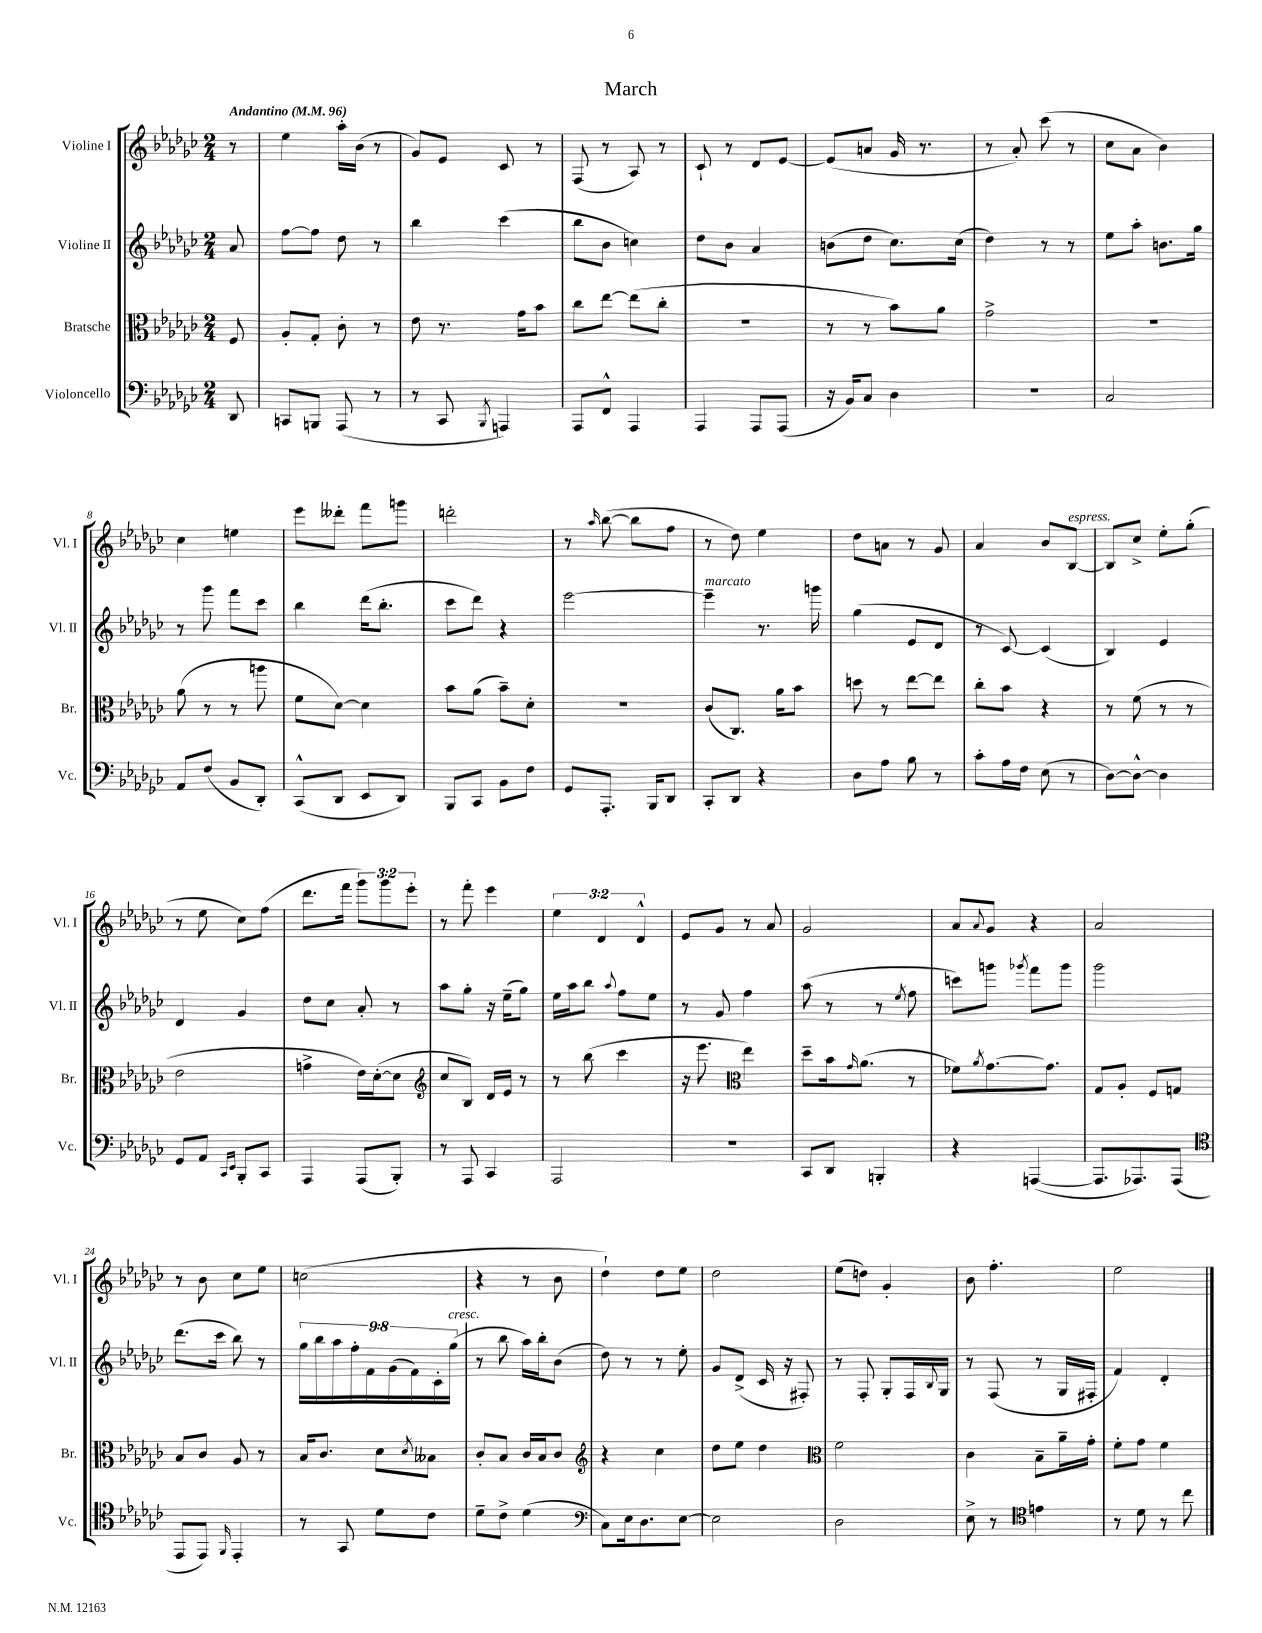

**kern	**kern	**kern	**kern
*staff4	*staff3	*staff2	*staff1
*clefF4	*clefC3	*clefG2	*clefG2
*k[b-e-a-d-g-c-]	*k[b-e-a-d-g-c-]	*k[b-e-a-d-g-c-]	*k[b-e-a-d-g-c-]
*M2/4	*M2/4	*M2/4	*M2/4
*MM96	*MM96	*MM96	*MM96
8DD-/	8F/	8a-/	8r
=	=	=	=
8CC/L	8A-'/L	[8ff\L	4ee-\
8BBB/J	8G-'/J	8ff\]J	.
(8AAA-/	8c-'\	8dd-\	16aa-'\LL
.	.	.	(16b-\JJ
8r	8r	8r	8r
=	=	=	=
8r	8e-\	4bb-\	8g-/L)
8CC-/	8.r	.	8e-/J
8qBBB-/	.	.	.
4AAA/)	.	(4ccc-\	8c-/
.	16g-\LK	.	.
.	8b-\J	.	8r
=	=	=	=
8AAA-/L	8cc-\L	8bb-\L	(8F/
8FF^^/J	[8ee-\J	8b-\J	8r
4AAA-/	(8ee-\]L	4cc\)	8A-/)
.	8cc-'\J	.	8r
=	=	=	=
4AAA-/	2r	8dd-\L	8c-`/
.	.	8b-\J	8r
8AAA-/L	.	4a-/	8d-/L
(8AAA-/J	.	.	[8e-/J
=	=	=	=
16r	8r	(8b\L	(8e-/]L
16BB-/LK)	.	.	.
8C-/J	8r	8dd-\J	8a/J
4D-\	8b-\L)	8.cc-\L)	16g-/
.	.	.	8.r
.	8a-\J	.	.
.	.	(16cc-\Jk	.
=	=	=	=
2r	2g-^\	4dd-\)	8r
.	.	.	8a-'/)
.	.	8r	(8ccc-\
.	.	8r	8r
=	=	=	=
2C-/	2r	8ee-\L	8cc-\L
.	.	8aa-'\J	8a-\J
.	.	8.b\L	4b-\)
.	.	16gg-\Jk	.
=	=	=	=
8AA-/L	(8a-\	8r	4cc-\
(8F/J	8r	8ggg-\	.
8BB-/L	8r	8fff\L	4ee\
8DD-'/J)	8aa\	8ccc-\J	.
=	=	=	=
(8CC-^^/L	8f\L	4bb-\	8eee-\L
8DD-/J	[8d-\J)	.	8ddd--'\J
8EE-/L	4d-\]	(16ddd-\LK	8fff\L
.	.	8.bb-'\J	.
8DD-/J)	.	.	8ggg\J
=	=	=	=
8BBB-/L	8b-\L	8ccc-\L	2ddd'\
8CC-/J	(8a-\J	8ddd-\J)	.
8BB-\L	8b-~\L)	4r	.
8F\J	8d-'\J	.	.
=	=	=	=
8GG-/L	2r	[2eee-\	8r
.	.	.	16qqaa-/
8.AAA-'/J	.	.	([8bb-\
.	.	.	8bb-\]L
16BBB-/LK	.	.	.
8DD-/J	.	.	8ff\J
=	=	=	=
8CC-'/L	(8c-/L	4eee-~\]	8r
8DD-/J	8.C-/J)	.	8dd-\)
4r	.	8.r	4ee-\
.	16a-\LK	.	.
.	8b-\J	.	.
.	.	16ggg\	.
=	=	=	=
8D-\L	8dd\	(4gg-\	8dd-\L
8A-\J	8r	.	8a\J
8B-\	[8ee-\L	8e-/L	8r
8r	8ee-\]J	8d-/J	8g-/
=	=	=	=
8c-'\L	8cc-'\L	8r	4a-/
16A-\L	8b-\J	[8c-/)	.
16F\JJ	.	.	.
(8E-\	4r	(4c-/]	8b-/L
8r	.	.	[8B-/J
=	=	=	=
[8D-\L)	8r	4B-/)	8B-/]L
8D-^^\_J	(8f\	.	8cc-^/J
4D-\]	8r	4e-/	8ee-'\L
.	8r	.	(8gg-'\J
=	=	=	=
8GG-/L	2e-\	4d-/	8r
8AA-/J	.	.	8ee-\
16qqCC-/LL	.	.	.
16qqEE-/JJ	.	.	.
8BBB-'/L	.	4g-/	8cc-\L)
8CC-/J	.	.	(8ff\J
=	=	=	=
4AAA-/	4g^\	8dd-\L	8.ddd-\L
.	.	8cc-\J	.
.	.	.	16fff\Jk
(8AAA-/L	16e-\LL)	8a-'/	12ggg-\L)
.	([16d-'\J	.	.
.	.	.	12ggg-\
8BBB-'/J)	8d-\]J	8r	.
.	.	.	12eee-'\J
=	=	=	=
*	*clefG2	*	*
8r	8cc-/L	8aa-\L	8r
8AAA-/	8B-/J)	8gg-'\J	8fff'\
4CC-/	16d-/LL	16r	4eee-\
.	16e-/JJ	(16ee-~\LK	.
.	8r	8gg-\J)	.
=	=	=	=
2AAA-/	8r	16ee-\LL	6ee-\
.	.	16aa-\J	.
.	(8bb-\	8bb-\J	.
.	.	.	6d-/
.	.	8qqaa-/	.
.	4ccc-\	8ff\L	.
.	.	.	6d-^^/
.	.	8ee-\J	.
=	=	=	=
2r	16r	8r	8e-/L
.	8.eee-\	.	.
.	.	8g-/	8g-/J
*	*clefC3	*	*
.	4ee-\)	4ff\	8r
.	.	.	8a-/
=	=	=	=
8CC-/L	8dd-~\L	(8aa-\	2g-/
8DD-/J	16b-\k	8r	.
.	16qqg-/	.	.
.	(8.a-\J	.	.
4BBB'/	.	8r	.
.	.	8qee-/	.
.	8r	8ff\	.
=	=	=	=
4r	8f-\L)	8ccc\L)	8a-/L
.	8qa-/	.	8qqa-/
.	[8.g-\	8ggg\J	8g-/J
.	.	8qggg-/	.
([4AAA/	.	8fff\L	4r
.	8.g-\]J	.	.
.	.	8ggg-\J	.
=	=	=	=
8.AAA/]L	8G-/L	2ggg-\	2a-/
.	8A-'/J	.	.
8.AAA-/)	.	.	.
.	8F/L	.	.
(8AAA-/J	8G/J	.	.
=	=	=	=
*clefC4	*	*	*
8EE-/L	8B-/L	(8.ddd-\L	8r
8EE-/J)	8c-/J	.	8b-\
.	.	16ccc-\Jk	.
16qqFF/	.	.	.
4EE-'/	8A-/	8bb-\)	8cc-\L
.	8r	8r	8ee-\J
=	=	=	=
8r	16B-/LK	18gg-\LL	(2cc\
.	.	18bb-\	.
.	8.c-/J	.	.
.	.	18aa-\	.
8GG-/	.	.	.
.	.	18ff'\	.
.	.	18f\	.
8d-\L	8d-\L	.	.
.	.	(18g-\	.
.	.	18f\)	.
.	8qd-/	.	.
8c-\J	8B--\J	.	.
.	.	18c-'\	.
.	.	(18gg-\JJ	.
=	=	=	=
8d-~\L	8c-'/L	8r	4r
8c-^\J	8B-/J	8bb-\	.
(4d-\	16c-/LL	16aa-\LL)	8r
.	16B-/J	16bb-'\J	.
.	8c-/J	(8b-\J	8b-\
=	=	=	=
*clefF4	*clefG2	*	*
8C-\L)	4r	8dd-\)	4dd-`\)
16E-\k	.	8r	.
8.D-\	.	.	.
.	4cc-\	8r	8dd-\L
[8E-\J	.	8ee-'\	8ee-\J
=	=	=	=
2E-\]	8dd-\L	8g-/L	2dd-\
.	8ee-\J	(8d-^/J	.
.	4dd-\	16c-/	.
.	.	16r	.
.	.	8F#'/)	.
=	=	=	=
*	*clefC3	*	*
2D-\	2f\	8r	(8ee-\L
.	.	8F'/	8dd\J)
.	.	8G-'/L	4g-'/
.	.	16F/L	.
.	.	8qqB-/	.
.	.	16G-/JJ	.
=	=	=	=
8E-^\	4c-\	8r	8b-\
8r	.	(8F/	4.ff'\
*clefC4	*	*	*
4e\	8B-~\L	8r	.
.	16a-~\L	16G-/LL	.
.	16g-'\JJ	16F#'/JJ	.
=	=	=	=
8r	8f'\L	4f/)	2ee-\
8d-\	8g-\J	.	.
8r	4f\	4d-'/	.
8cc-\	.	.	.
==	==	==	==
*-	*-	*-	*-
